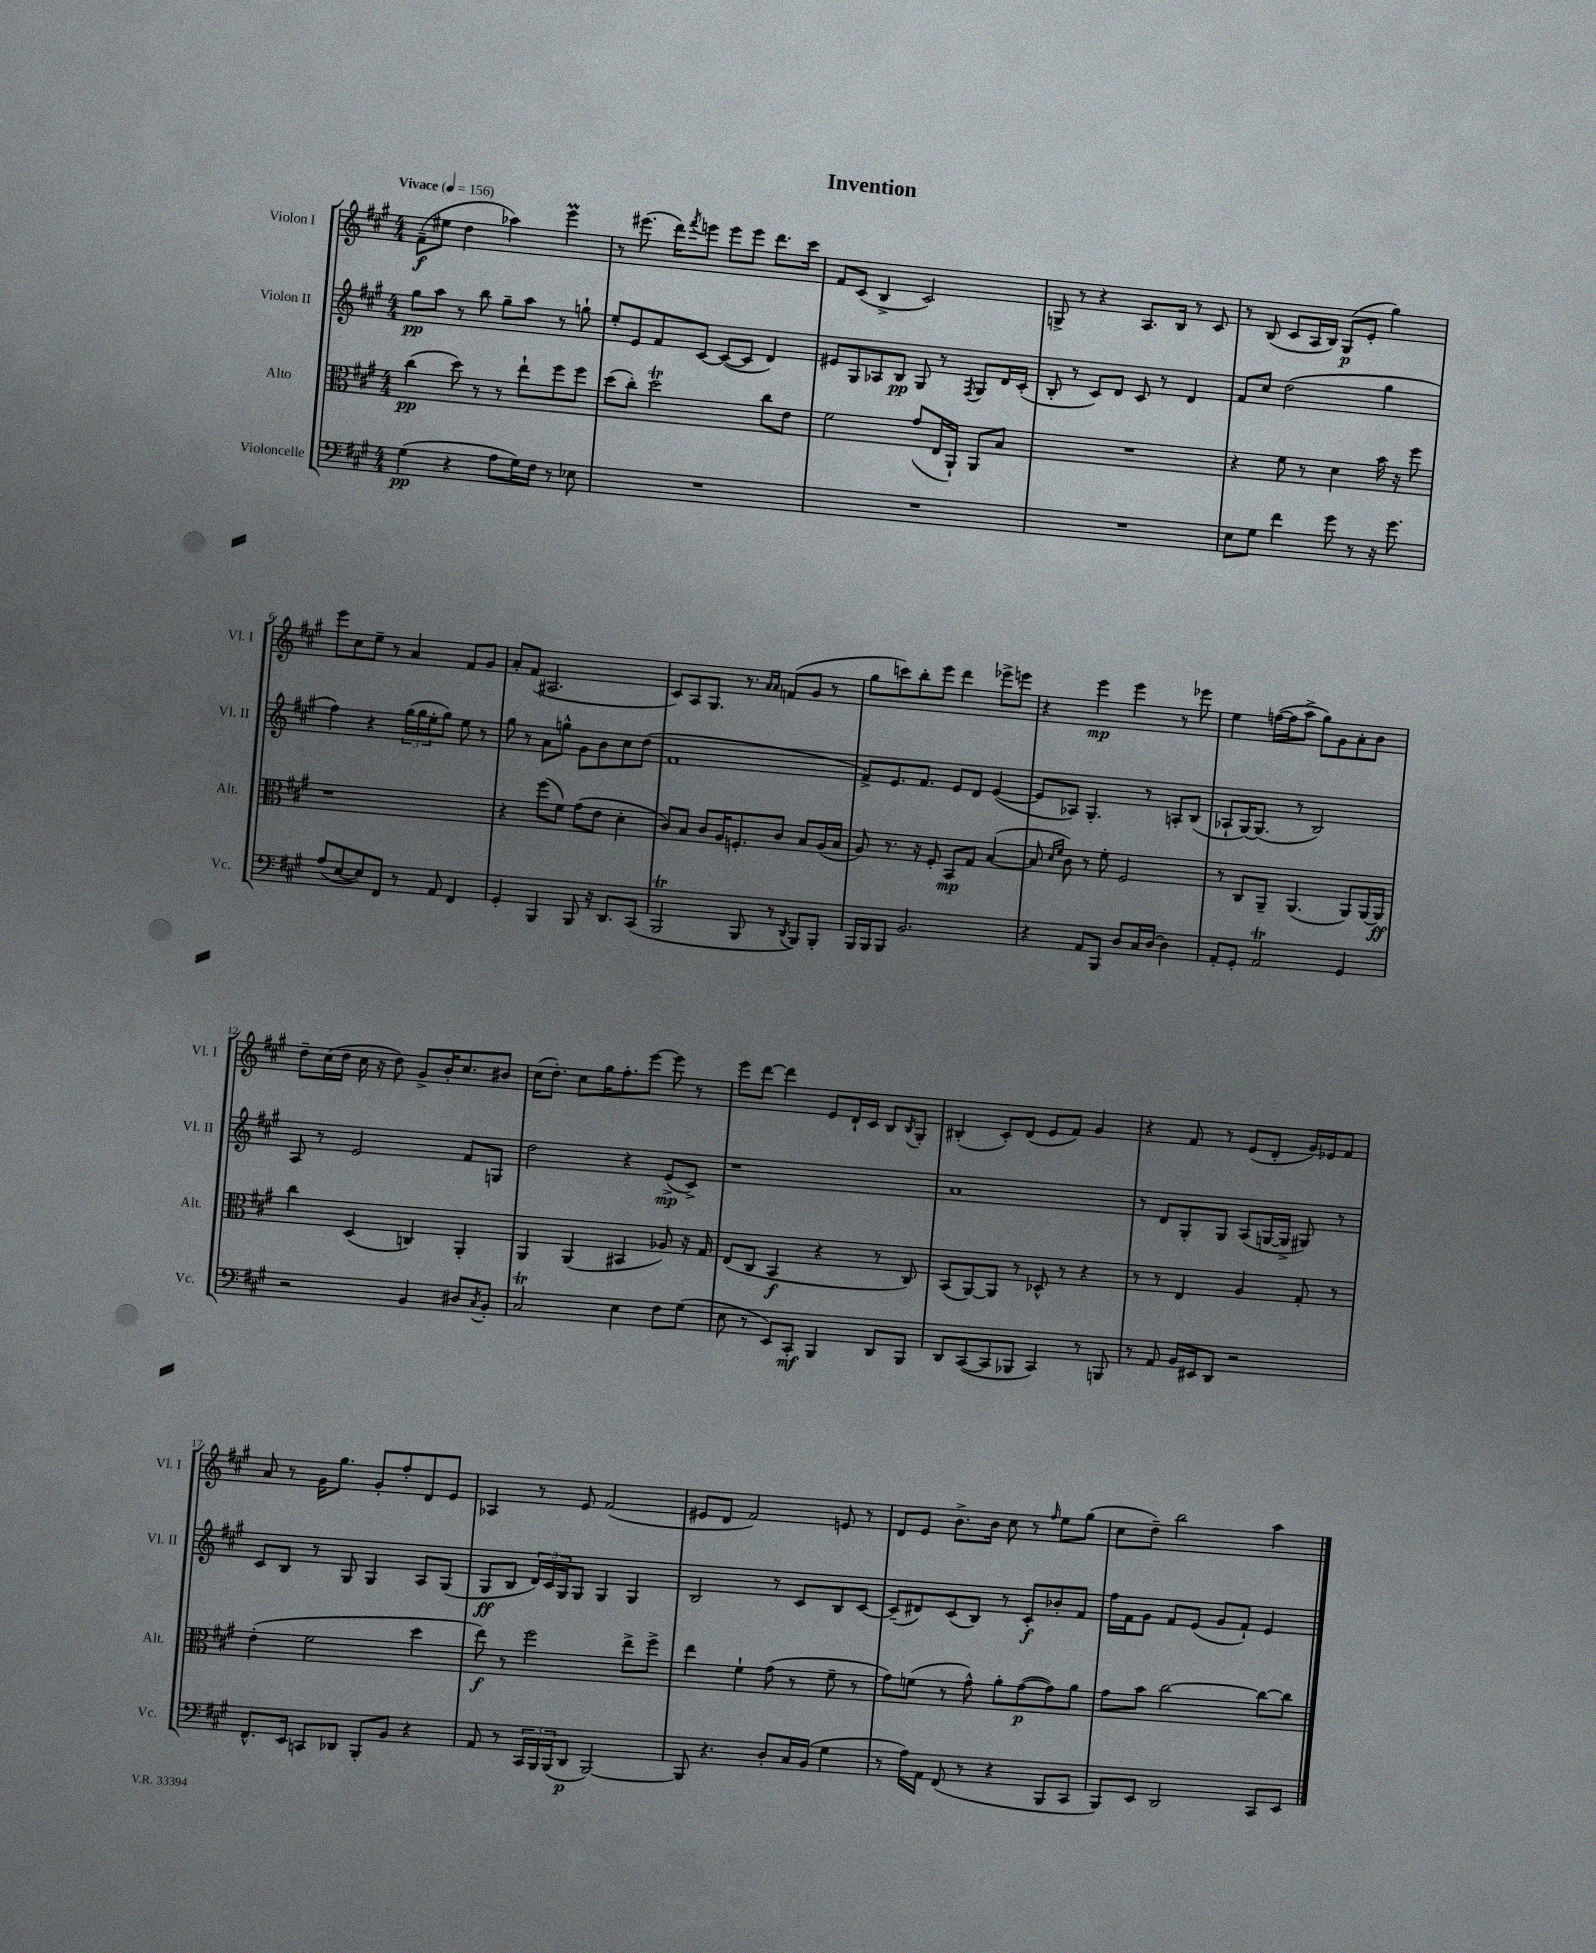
\header { title = "Invention" }
<<
\new StaffGroup <<
\new Staff = "s0" \with { instrumentName = "Violon I" shortInstrumentName = "Vl. I" } {
    \clef treble \key a \major \numericTimeSignature \time 4/4 \tempo "Vivace" 4 = 156
    fis'8--\f( eis''8 d''4 aes''4) e'''4\prall |
    r8 eis'''8.( d'''16) \acciaccatura { fis'''8 } e'''8 e'''8 e'''8 d'''8. cis'''16 |
    fis'8 cis'8( b4-> cis'2) |
    g8-> r8 r4 a8. b16 r8 cis'8 |
    r8 b8( cis'8 a16 b16) gis8\p( e'8-. gis''4) |
    e'''8 cis''8 e''8-- r8 a'4 fis'8 gis'8 |
    a'8-. fis'8( ais2. |
    cis'8) a8 gis8. r8. \grace { a'16 a'16 } f'8( gis'8 r8 |
    gis''8 c'''8) b''8-. e'''8 d'''4 ees'''8-> e'''8 |
    r4 e'''4\mp e'''4 r8 ees'''8 |
    e''4 f''16~( f''16 a''8-> gis''8) gis'8 a'8-. b'8 |
    d''8-- cis''16( d''16 cis''16 r16 d''8) gis'8-> b'16-. cis''8. bis'8 |
    cis''16( d''8.-.) cis''8 gis''16 fis''8.-. e'''8~ e'''8 r8 |
    e'''8 d'''8~ d'''4 e'8 d'16-! cis'16 b8 \acciaccatura { b8 } gis8-. |
    bis4-.( cis'8-.) d'8( e'8 fis'8) gis'4 |
    r4 fis'8 r8 e'8( d'8-. gis'16) ees'16 fis'8 |
    a'8 r8 gis'16 gis''8. gis'8-. fis''8-. d'8 e'8 |
    aes4 r8 e'8 fis'2( |
    eis'8 d'8 fis'2) e'8 r8 |
    d'8 e'8 b'8.-> b'16 cis''8 r8 \grace { fis''16 } e''8 gis''8( |
    cis''8 d''8--) b''2 a''4 \bar "|." |
}
\new Staff = "s1" \with { instrumentName = "Violon II" shortInstrumentName = "Vl. II" } {
    \clef treble \key a \major \numericTimeSignature \time 4/4
    gis''8\pp a''8 r8 b''8 gis''8-- a''8 r8 g''8-! |
    e''8-. e'8 fis'8 cis'8~ cis'8~( cis'8 d'4) |
    eis'8 gis8 aes8 b8\pp gis8 r8 \acciaccatura { fis8 } gis8 d'16 cis'16-.( |
    b8-. r8 cis'8) d'8 cis'8 r8 d'4 |
    fis'8 cis''8 d''2( gis''4 |
    fis''4) r4 \tuplet 3/2 { gis''16( gis''16 e''16-. } gis''8) e''8 r8 |
    gis''8 r8 a'8 g''8-^ gis'8 b'8 cis''8 d''8( |
    fis'1 |
    fis'8->) e'8. fis'8. e'8 d'8 e'4~( |
    e'8 aes8) gis4.-. r8 a8-. b8( |
    aes8-! gis16~) gis8.( r8 b2) |
    a8 r8 e'2 fis'8 g8 |
    d''2 r4 e'8->\mp( cis'8->) |
    r1 |
    a'1 |
    r8 d'8 gis8-. gis8 a8( g16~ g16-> gis8) r8 |
    cis'8 b8 r8 gis8 gis4 a8 gis8( |
    gis8\ff b8 \tuplet 3/2 { d'16) cis'16 gis16 } gis8 gis4 gis4 |
    b2 r8 cis'8 b8 cis'8~ |
    cis'8--( dis'8) cis'8( b8) r8 cis'8-.\f bes'8-. fis'8 |
    fis''16 fis'16 gis'8 fis'8 e'8( gis'8 fis'8-!) e'4 \bar "|." |
}
\new Staff = "s2" \with { instrumentName = "Alto" shortInstrumentName = "Alt." } {
    \clef alto \key a \major \numericTimeSignature \time 4/4
    cis''4\pp( d''8) r8 r8 e''8-! fis''8 fis''8 |
    d''8( cis''8-.) d''2\trill cis''8 e'8 |
    fis'2 gis'8( e16 a,16-!) a,8 b8 |
    R1 |
    r4 fis'8 r8 d'4 b'16 r16 fis''8 |
    r1 |
    r4 fis''8( fis'8) gis'8( e'8 d'4-. |
    cis'8) b8 cis'8 a16 f8.-. cis'8 b8 a16( b16 |
    a8) r8. r16 fis8-. b,8\mp gis8 b4~( |
    b8 \grace { d'16 fis'16 } cis'8) r8 fis'8-. fis2 |
    r8 cis8 a,8-- a,4.( a,8) a,16~ a,16\ff |
    cis''4 d4( c4) a,4-. |
    a,4 a,4( bis,4 aes8) r16 gis16 |
    e8( cis8 b,4\f r4 r8 cis8) |
    b,8( a,8~) a,8 r8 des8-^ r8 r4 |
    r8 r8 e4 a4 gis8-. r8 |
    e'4-.( fis'2 d''4 |
    e''8\f) r8 fis''2 e''8-> fis''8-> |
    e''4 fis'4-! gis'8( r8 fis'8-- r8 |
    gis'8) f'8( r8 gis'8-^) a'8-. gis'8~\p( gis'8) a'8 |
    gis'8 b'8 cis''2~ cis''8~ cis''8 \bar "|." |
}
\new Staff = "s3" \with { instrumentName = "Violoncelle" shortInstrumentName = "Vc." } {
    \clef bass \key a \major \numericTimeSignature \time 4/4
    gis4\pp( r4 a8 gis16) fis16 r8 ees8 |
    R1 |
    R1 |
    R1 |
    e8 gis8 fis'4 gis'8 r8 r16 gis'8. |
    a8( e8~ e8) fis,8 r8 a,8 fis,4 |
    gis,4-. b,,4 b,,8 r16 d,8. cis,8( |
    b,,2\trill b,,8 r8 \acciaccatura { d,8 } b,,8) b,,8-. |
    b,,16 b,,16 b,,8 b,2. |
    r4 a,8 b,,8 d8 cis16 d16~ d4 |
    a,8-. gis,8-. a,2\trill gis,4 |
    r2 b,4 dis8 \acciaccatura { cis8 } b,8-. |
    cis2\trill e4 fis8 gis8( |
    e8 r8 e,8) cis,8-.\mf b,,4 d,8 b,,8 |
    d,8 cis,8~( cis,8 bes,,8 cis,4) r8 b,,8 |
    r8 a,8 b,16 eis,16 d,8 r2 |
    fis,8.-^ e,16 c,8 des,8 b,,8-. b,8 r4 |
    a,8 r8 \tuplet 3/2 { cis,16 b,,16 b,,16( } d,8\p b,,2~) |
    b,,8 r4. d8-. cis16 b,16( gis4 |
    r8 a16) a,16 fis,8( r8 r4 b,,8 cis,8 |
    b,,8) e,8 d,2 cis,8 e,8 \bar "|." |
}
>>
>>
